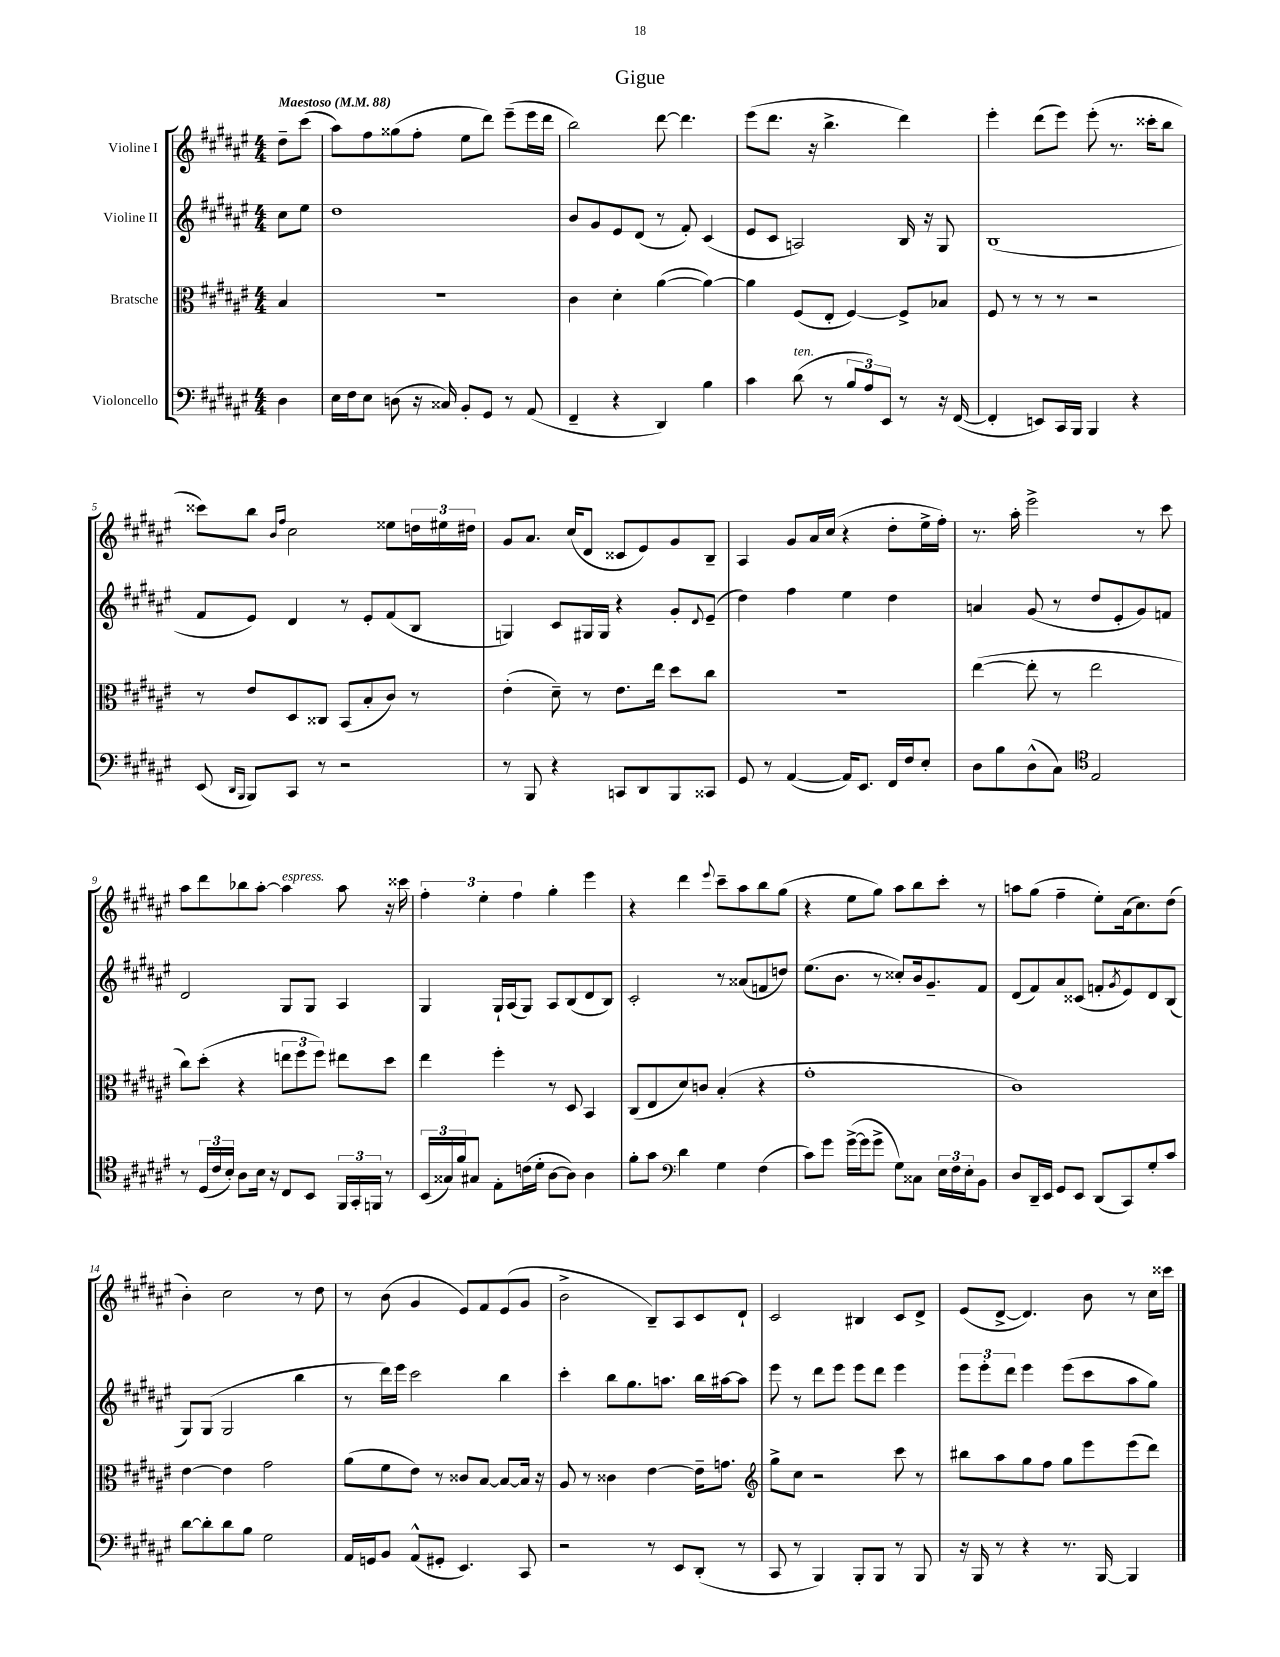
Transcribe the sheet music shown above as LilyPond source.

\header { title = "Gigue" }
<<
\new StaffGroup <<
\new Staff = "s0" \with { instrumentName = "Violine I" } {
    \clef treble \key fis \major \numericTimeSignature \time 4/4 \partial 4 \tempo "Maestoso" 4 = 88
    dis''8-- cis'''8( |
    ais''8) fis''8 gisis''8( fis''8-. eis''8 dis'''8) eis'''8--( eis'''16 dis'''16 |
    b''2) dis'''8~ dis'''4. |
    eis'''8( dis'''8. r16 b''4.-> dis'''4) |
    eis'''4-. dis'''8( eis'''8) eis'''8-.( r8. cisis'''16-. b''8 |
    cisis'''8) b''8 \grace { b'16 fis''16 } cis''2 eisis''8 \tuplet 3/2 { d''16 eis''16 dis''16 } |
    gis'8 ais'8. cis''16( dis'8 cisis'8 eis'8) gis'8 b8-- |
    ais4 gis'8 ais'16 cis''16( r4 dis''8-. eis''16-> fis''16-.) |
    r8. ais''16-. eis'''2-> r8 cis'''8 |
    ais''8 dis'''8 bes''8 ais''8~-. ais''4^\markup { \italic "espress." } ais''8 r16 cisis'''16 |
    \tuplet 3/2 { fis''4-. eis''4-. fis''4 } gis''4-. eis'''4 |
    r4 dis'''4 \appoggiatura { eis'''8 } cis'''8-- ais''8 b''8 gis''8( |
    r4 eis''8 gis''8) ais''8 b''8 cis'''8-. r8 |
    a''8 gis''8( fis''4-- eis''8-.) ais'16( cis''8.) dis''8( |
    b'4-.) cis''2 r8 dis''8 |
    r8 b'8( gis'4 eis'8) fis'8 eis'8( gis'8 |
    b'2-> b8--) ais8 cis'8 dis'8-! |
    cis'2 bis4 cis'8 dis'8-> |
    eis'8( dis'8~-> dis'4.) b'8 r8 cis''16 cisis'''16 \bar "|." |
}
\new Staff = "s1" \with { instrumentName = "Violine II" } {
    \clef treble \key fis \major \numericTimeSignature \time 4/4 \partial 4
    cis''8 eis''8 |
    dis''1 |
    b'8 gis'8 eis'8 dis'8( r8 fis'8-.) cis'4( |
    eis'8 cis'8 a2) b16 r16 gis8 |
    b1( |
    fis'8 eis'8) dis'4 r8 eis'8-. fis'8( b8 |
    g4) cis'8 gis16 gis16 r4 gis'8-. \appoggiatura { dis'8 } eis'8--( |
    dis''4) fis''4 eis''4 dis''4 |
    a'4 gis'8( r8 dis''8 eis'8-. gis'8) f'8 |
    dis'2 gis8 gis8 ais4 |
    gis4 gis16-! ais16( gis8) ais8 b8( dis'8 b8) |
    cis'2-. r8 aisis'8( f'8 d''8) |
    eis''8.( b'8. r8 cisis''8-.) b'16 gis'8.-- fis'8 |
    dis'8( fis'8) ais'8 cisis'8( f'8-. \acciaccatura { gis'8 } eis'8) dis'8 b8( |
    gis8) gis8( gis2 b''4 |
    r8 dis'''16) eis'''16 cis'''2 b''4 |
    cis'''4-. b''8 gis''8. a''8. b''16 ais''16~ ais''8 |
    eis'''8 r8 dis'''8 eis'''8 eis'''8 dis'''8 eis'''4 |
    \tuplet 3/2 { eis'''8 eis'''8-. dis'''8 } eis'''4 eis'''8( cis'''8 ais''8 gis''8) \bar "|." |
}
\new Staff = "s2" \with { instrumentName = "Bratsche" } {
    \clef alto \key fis \major \numericTimeSignature \time 4/4 \partial 4
    b4 |
    R1 |
    cis'4 dis'4-. ais'4~( ais'4~) |
    ais'4 fis8( eis8-. fis4~) fis8-> bes8 |
    fis8 r8 r8 r8 r2 |
    r8 eis'8 dis8 cisis8 b,8( b8-. cis'8) r8 |
    eis'4-.( dis'8--) r8 eis'8. eis''16 dis''8 cis''8 |
    R1 |
    eis''4~( eis''8-. r8 eis''2 |
    cis''8) dis''8-.( r4 \tuplet 3/2 { e''8 fis''8 fis''8) } eis''8 dis''8 |
    eis''4 fis''4-. r8 dis8 b,4 |
    cis8( eis8 dis'8) c'8 b4-.( r4 |
    gis'1-. |
    cis'1) |
    eis'4~ eis'4 gis'2 |
    ais'8( fis'8 eis'8) r8 cisis'8 b8~ b8~ b16 r16 |
    ais8 r8 cisis'4 eis'4~ eis'16-- g'8. |
    \clef treble gis''8-> cis''8 r2 cis'''8 r8 |
    bis''8 ais''8 gis''8 fis''8 gis''8 eis'''8 eis'''8( dis'''8) \bar "|." |
}
\new Staff = "s3" \with { instrumentName = "Violoncello" } {
    \clef bass \key fis \major \numericTimeSignature \time 4/4 \partial 4
    dis4 |
    eis16 fis16 eis8 d8( r16 cisis16) b,8-. gis,8 r8 ais,8( |
    fis,4-- r4 dis,4) b4 |
    cis'4 dis'8^\markup { \italic "ten." }( r8 \tuplet 3/2 { b8 ais8) eis,8 } r8 r16 fis,16~( |
    fis,4-. e,8) cis,16 b,,16 b,,4 r4 |
    eis,8( \grace { dis,16 b,,16 } b,,8) cis,8 r8 r2 |
    r8 b,,8 r4 c,8 dis,8 b,,8 cisis,8 |
    gis,8 r8 ais,4~( ais,16) eis,8. fis,16 fis16 eis8-. |
    dis8 b8 dis8-^( cis8) \clef tenor eis2 |
    r8 \tuplet 3/2 { dis16( cis'16 b16-.) } ais8 b16 r16 cis8 b,8 \tuplet 3/2 { fis,16 gis,16-. f,16 } r8 |
    \tuplet 3/2 { b,16( gisis16) fis'16 } gis8 eis8-. c'16( dis'16-. ais8~ ais8) ais4 |
    fis'8-. gis'8 \clef bass dis'4 gis4 fis4( |
    cis'8) gis'8 gis'16~->( gis'16 gis'8-> gis8) cisis8 \tuplet 3/2 { eis16 fis16 eis16-. } b,8 |
    dis8 dis,16-- eis,16 gis,8 eis,8 dis,8( cis,8) gis8-. cis'8 |
    dis'8~ dis'8-. dis'8 b8 gis2 |
    ais,16 g,16 b,8 ais,8-^( gis,8-. eis,4.) cis,8 |
    r2 r8 eis,8 dis,8-.( r8 |
    cis,8 r8 b,,4) b,,8-. b,,8 r8 b,,8 |
    r16 b,,16 r8 r4 r8. b,,16~ b,,4 \bar "|." |
}
>>
>>
